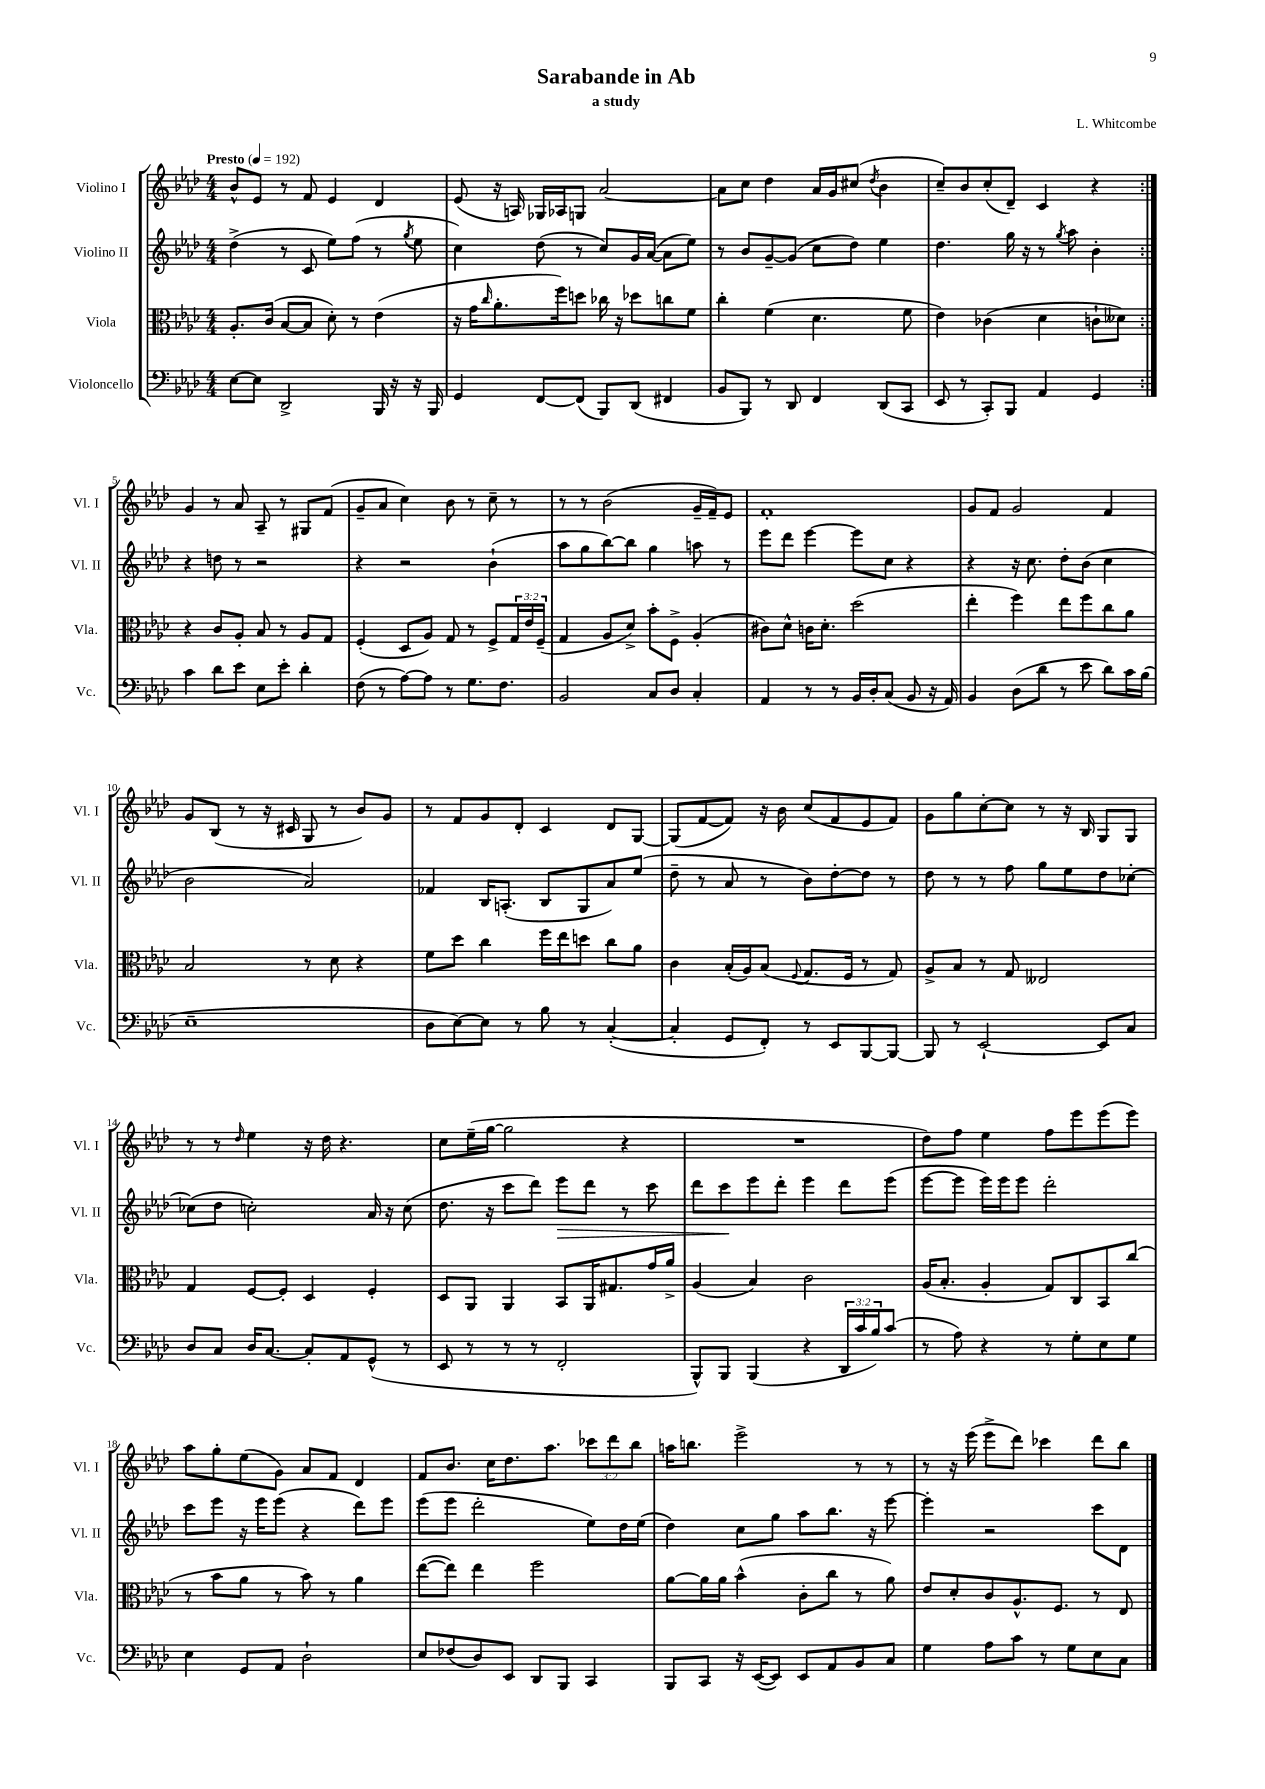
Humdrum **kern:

**kern	**kern	**kern	**kern
*staff4	*staff3	*staff2	*staff1
*clefF4	*clefC3	*clefG2	*clefG2
*k[b-e-a-d-]	*k[b-e-a-d-]	*k[b-e-a-d-]	*k[b-e-a-d-]
*M4/4	*M4/4	*M4/4	*M4/4
*MM192	*MM192	*MM192	*MM192
[8E-	8.A-'	(4dd-^	8b-^^
8E-]	.	.	8e-
.	(16c	.	.
2DD-^	[8B-	8r	8r
.	8B-]	8c	8f
.	8d-')	8ee-)	4e-
.	8r	(8ff	.
16BBB-	(4e-	8r	4d-
16r	.	.	.
.	.	8qgg	.
16r	.	8ee-	.
16BBB-	.	.	.
=	=	=	=
4GG	16r	4cc)	(8e-
.	16g	.	.
.	16qqcc	.	.
.	8.a-'	.	16r
.	.	.	16A)
[8FF	.	(8dd-	16G-
.	16ff)	.	16A-
(8FF]	8dd	8r	8G
8BBB-)	16cc-	8cc)	[2a-
.	16r	.	.
(8DD-	8dd-	16g	.
.	.	([16a-	.
4FF#	8cc	8a-]	.
.	8f	8ee-)	.
=	=	=	=
8BB-	4cc'	8r	8a-]
8BBB-)	.	8b-	8cc
8r	(4f	[8g~	4dd-
8DD-	.	(8g]	.
4FF	4.d-	8cc	16a-
.	.	.	16g
.	.	8dd-)	(8cc#
.	.	.	8qdd-
(8DD-	.	4ee-	4b-
8CC	8f	.	.
=	=	=	=
8EE-	4e-)	4.dd-	8cc~)
8r	.	.	8b-
8CC')	(4c-	.	(8cc'
8BBB-	.	16gg	8d-~)
.	.	16r	.
4AA-	4d-	8r	4c
.	.	8qgg	.
.	.	8aa-	.
4GG	8c`	4b-'	4r
.	8d--)	.	.
=:|!	=:|!	=:|!	=:|!
4c	4r	4r	4g
8d-	8c	8dd	8r
8e-	8A-'	8r	8a-
8E-	8B-	2r	8A-~
8e-'	8r	.	8r
4d-'	8A-	.	8G#
.	8G	.	(8f
=	=	=	=
(8F	(4F'	4r	8g~
8r	.	.	8a-
[8A-)	8D-	2r	4cc)
8A-]	8A-)	.	.
8r	8G	.	8b-
8.G	8r	.	8r
.	8F^	(4b-`	8cc~
8.F	.	.	.
.	24G	.	8r
.	24e-	.	.
.	(24F~	.	.
=	=	=	=
2BB-	4G	8aa-	8r
.	.	8gg	8r
.	8A-	[8bb-)	(2b-
.	8d-^)	8bb-]	.
8C	8b-'	4gg	.
8D-	8F^	.	.
4C'	(4A-'	8aa	16g~
.	.	.	16f~)
.	.	8r	8e-
=	=	=	=
4AA-	8c#)	8eee-	1f'
.	8d-^^	8ddd-	.
8r	16c	[4eee-	.
.	8.d-'	.	.
8r	.	.	.
16BB-	(2dd-	8eee-]	.
16D-'	.	.	.
(8C	.	8cc	.
8BB-	.	4r	.
16r	.	.	.
16AA-)	.	.	.
=	=	=	=
4BB-	4ee-'	4r	8g
.	.	.	8f
(8D-	4ff)	16r	2g
.	.	8.cc	.
8d-	.	.	.
8r	8ee-	8dd-'	.
8e-	8ff	(8b-	.
8d-)	8cc	4cc	4f
16c	8a-	.	.
(16B-	.	.	.
=	=	=	=
1E-~	2B-	2b-	8g
.	.	.	(8B-
.	.	.	8r
.	.	.	16r
.	.	.	16c#
.	8r	2a-)	8G
.	8d-	.	8r
.	4r	.	8b-)
.	.	.	8g
=	=	=	=
8D-	8f	4f-	8r
[8E-)	8dd-	.	8f
8E-]	4cc	16B-	8g
.	.	(8.A'	.
8r	.	.	8d-'
8B-	16ff	8B-	4c
.	16ee-	.	.
8r	8dd	8G	.
([4C'	8cc	8a-)	8d-
.	8a-	(8ee-	[8G
=	=	=	=
4C']	4c	8dd-~	(8G]
.	.	8r	[8f
8GG	(16B-'	8a-	8f])
.	16A-)	.	.
8FF')	(8B-	8r	16r
.	.	.	16b-
.	8qqF	.	.
8r	8.G	8b-)	(8cc
8EE-	.	[8dd-'	8f
.	16F	.	.
[8BBB-	8r	8dd-]	8e-
8BBB-_	8G)	8r	8f)
=	=	=	=
8BBB-]	8A-^	8dd-	8g
8r	8B-	8r	8gg
[2EE-`	8r	8r	[8cc'
.	8G	8ff	8cc]
.	2E--	8gg	8r
.	.	8ee-	16r
.	.	.	16B-
8EE-]	.	8dd-	8G
8C	.	[8cc-'	8G
=	=	=	=
8D-	4G	(8cc-]	8r
8C	.	8dd-	8r
.	.	.	16qqdd-
16D-	[8F	2cc')	4ee-
[8.C	.	.	.
.	8F']	.	.
8C']	4D-	.	16r
.	.	.	16dd-
8AA-	.	.	4.r
(8GG^^	4F'	16a-	.
.	.	16r	.
8r	.	(8cc	.
=	=	=	=
8EE-	8D-	8.dd-	8cc
8r	8AA-	.	(16ee-~
.	.	16r	[16gg
8r	4AA-	8ccc	2gg]
8r	.	8ddd-)	.
2FF'	8BB-	8eee-	.
.	16AA-	8ddd-	.
.	8.G#	.	.
.	.	8r	4r
.	16g	8ccc	.
.	16a-^	.	.
=	=	=	=
8BBB-^^)	(4A-	8ddd-	1r
8BBB-	.	8ccc	.
(4BBB-	4B-)	8eee-	.
.	.	8ddd-'	.
4r	2c	4eee-	.
24DD-	.	8ddd-	.
24c	.	.	.
24B-)	.	.	.
(8c	.	(8eee-	.
=	=	=	=
8r	(16A-	[8eee-	8dd-)
.	8.B-'	.	.
8A-)	.	8eee-]	8ff
4r	4A-'	16eee-)	4ee-
.	.	16eee-	.
.	.	8eee-	.
8r	8G)	2ddd-'	8ff
8G'	8C	.	8eee-
8E-	8BB-	.	(8eee-
8G	(8cc	.	8eee-)
=	=	=	=
4E-	8r	8ccc	8aa-
.	8b-	8eee-	8gg'
8GG	8a-	16r	(8ee-
.	.	16eee-	.
8AA-	8r	(8eee-	8g)
2D-`	8b-)	4r	8a-
.	8r	.	8f
.	4a-	8ddd-)	4d-
.	.	8eee-	.
=	=	=	=
8E-	([8ee-	(8eee-	8f
(8F-	8ee-])	8eee-	8.b-
8D-)	4ee-	2ddd-'	.
.	.	.	16cc
8EE-	.	.	8.dd-
8DD-	2ff	.	.
.	.	.	8.aa-
8BBB-	.	.	.
4CC	.	8ee-)	12ccc-
.	.	.	12ddd-
.	.	16dd-	.
.	.	.	12bb-
.	.	(16ee-	.
=	=	=	=
8BBB-	[8a-	4dd-)	16aa
.	.	.	8.bb
8CC	16a-]	.	.
.	16a-	.	.
16r	(4b-^^	8cc	2eee-^
([16EE-	.	.	.
8EE-])	.	8gg	.
8EE-	8c'	8aa-	.
8AA-	8cc	8.bb-	.
8BB-	8r	.	8r
.	.	16r	.
8C	8a-)	[8eee-	8r
=	=	=	=
4G	8e-	4eee-']	8r
.	8d-'	.	16r
.	.	.	(16eee-
8A-	8c	2r	8eee-^
8c	8.A-^^	.	8ddd-)
8r	.	.	4ccc-
.	8.F	.	.
8G	.	.	.
8E-	8r	8ccc	8ddd-
8C	8E-	8d-	8bb-
==	==	==	==
*-	*-	*-	*-
